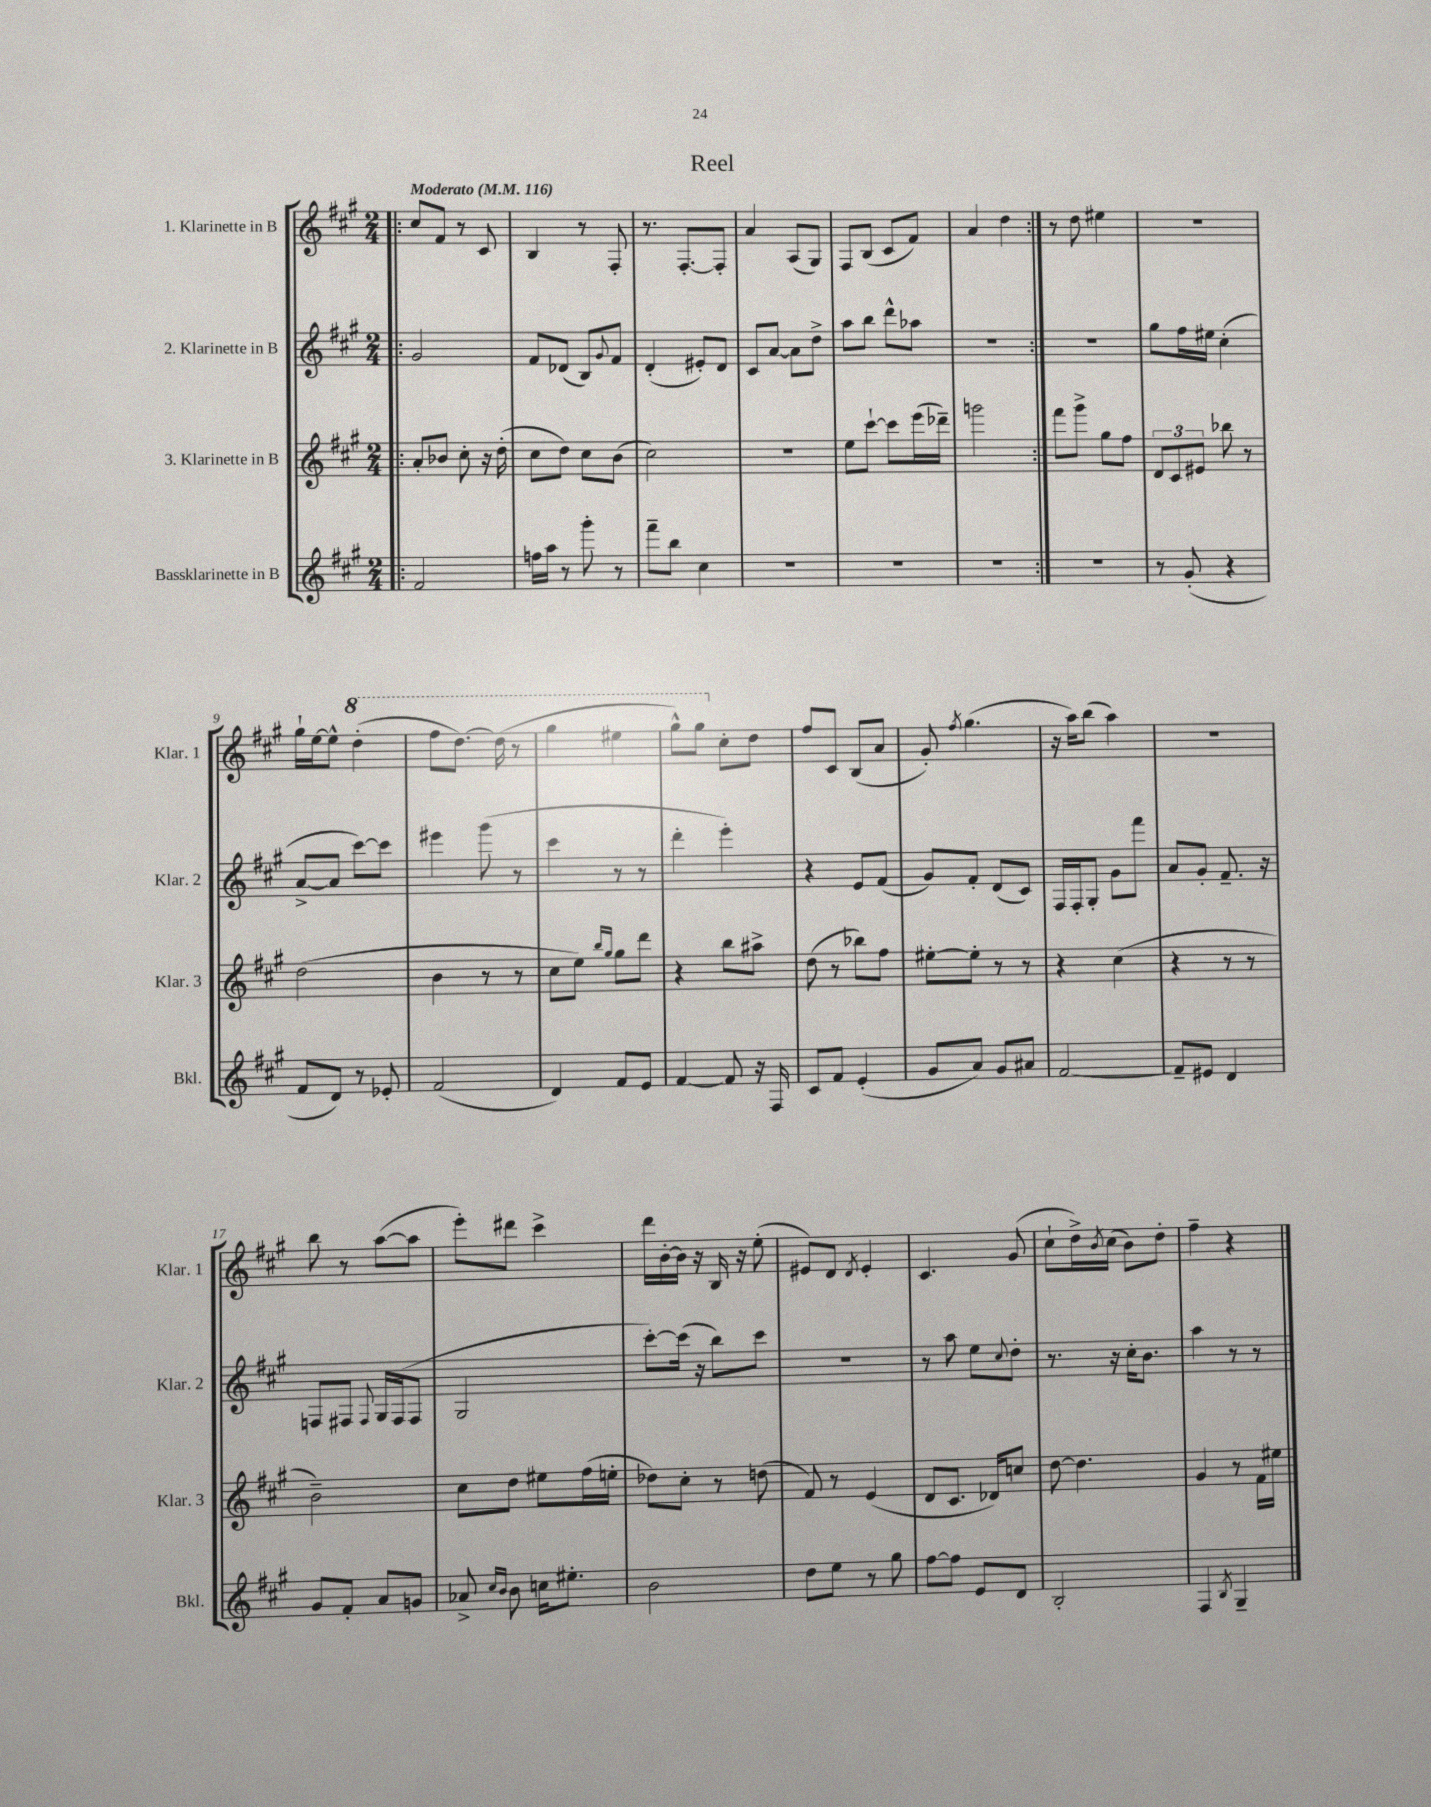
\header { title = "Reel" }
<<
\new StaffGroup <<
\new Staff = "s0" \with { instrumentName = "1. Klarinette in B" shortInstrumentName = "Klar. 1" } {
    \clef treble \key a \major \numericTimeSignature \time 2/4 \tempo "Moderato" 4 = 116
    \repeat volta 2 { \bar ".|:" cis''8 fis'8 r8 cis'8 |
    b4 r8 fis8-. |
    r8. fis8.~-. fis8-. |
    a'4 a8( gis8) |
    fis8 b8( cis'8 fis'8) |
    a'4 d''4 | }
    r8 d''8 eis''4 |
    R2 |
    gis''16-! e''16~ e''8-^ \ottava #1 d'''4-.( |
    fis'''8 d'''8.~) d'''16( r8 |
    gis'''4 eis'''4 |
    gis'''8-^) gis'''8 \ottava #0 cis''8-. d''8 |
    fis''8 cis'8 b8( a'8 |
    gis'8-.) \acciaccatura { fis''8 } gis''4.( |
    r16 a''16) b''8( a''4) |
    R2 |
    b''8 r8 a''8~( a''8 |
    e'''8-.) dis'''8 cis'''4-> |
    d'''16 b'16~-. b'16 r16 b16 r16 e''8-.( |
    eis'8) d'8 \acciaccatura { d'8 } eis'4-. |
    cis'4. gis'8( |
    cis''8-! d''16->) \acciaccatura { b'8 } cis''16( b'8) d''8-. |
    fis''4-- r4 \bar "|." |
}
\new Staff = "s1" \with { instrumentName = "2. Klarinette in B" shortInstrumentName = "Klar. 2" } {
    \clef treble \key a \major \numericTimeSignature \time 2/4
    \repeat volta 2 { \bar ".|:" gis'2 |
    fis'8 des'8( b8) \appoggiatura { gis'8 } fis'8 |
    d'4-.( eis'8-.) d'8 |
    cis'8 a'8~ a'8 d''8-> |
    a''8 b''8 d'''8-^ aes''8 |
    R2 | }
    R2 |
    gis''8 fis''16 eis''16 cis''4-.( |
    a'8~-> a'8 cis'''8~) cis'''8 |
    eis'''4 gis'''8( r8 |
    cis'''4 r8 r8 |
    d'''4-. e'''4-.) |
    r4 e'8 fis'8( |
    gis'8) fis'8-. d'8( cis'8) |
    fis16 fis16-. gis8-. gis'8 fis'''8 |
    a'8 gis'8-. fis'8.-- r16 |
    f8 fis8 \appoggiatura { fis8 } gis16 fis16( fis8 |
    gis2 |
    cis'''8~-.) cis'''16( r16 b''8) cis'''8 |
    r2 |
    r8 a''8 e''8 \appoggiatura { cis''8 } d''8-. |
    r8. r16 cis''16-. b'8. |
    a''4 r8 r8 \bar "|." |
}
\new Staff = "s2" \with { instrumentName = "3. Klarinette in B" shortInstrumentName = "Klar. 3" } {
    \clef treble \key a \major \numericTimeSignature \time 2/4
    \repeat volta 2 { \bar ".|:" a'8-. bes'8 cis''8-. r16 d''16-.( |
    cis''8 d''8) cis''8 b'8( |
    cis''2) |
    R2 |
    e''8 cis'''8~-! cis'''8 e'''16( des'''16--) |
    g'''2 | }
    fis'''8 gis'''8-> gis''8 fis''8 |
    \tuplet 3/2 { d'8 cis'8 eis'8 } bes''8 r8 |
    d''2( |
    b'4 r8 r8 |
    cis''8 e''8) \grace { b''16 gis''16 } gis''8 d'''8 |
    r4 b''8 ais''8-> |
    d''8( r8 bes''8) fis''8 |
    eis''8~-. eis''8-. r8 r8 |
    r4 cis''4( |
    r4 r8 r8 |
    b'2--) |
    cis''8 d''8 eis''8 fis''16( e''16-. |
    des''8) cis''8-. r8 d''8( |
    fis'8) r8 e'4( |
    d'8 cis'8. des'16) c''8 |
    d''8~ d''4. |
    gis'4 r8 fis'16 eis''16 \bar "|." |
}
\new Staff = "s3" \with { instrumentName = "Bassklarinette in B" shortInstrumentName = "Bkl." } {
    \clef treble \key a \major \numericTimeSignature \time 2/4
    \repeat volta 2 { \bar ".|:" fis'2 |
    f''16 a''16 r8 gis'''8-. r8 |
    fis'''8-- b''8 cis''4 |
    R2 |
    R2 |
    R2 | }
    R2 |
    r8 gis'8-.( r4 |
    fis'8 d'8) r8 ees'8-. |
    fis'2( |
    d'4) fis'8 e'8 |
    fis'4~ fis'8 r16 fis16 |
    cis'8 fis'8 e'4-.( |
    gis'8 a'8) gis'8 ais'8 |
    fis'2~ |
    fis'8-- eis'8 d'4 |
    gis'8 fis'8-. a'8 g'8 |
    aes'8-> \grace { cis''16 b'16 } b'8 c''16 eis''8.-. |
    b'2 |
    d''8 e''8 r8 gis''8 |
    fis''8~ fis''8 e'8 d'8 |
    b2-. |
    fis4 \acciaccatura { b8 } gis4-- \bar "|." |
}
>>
>>
